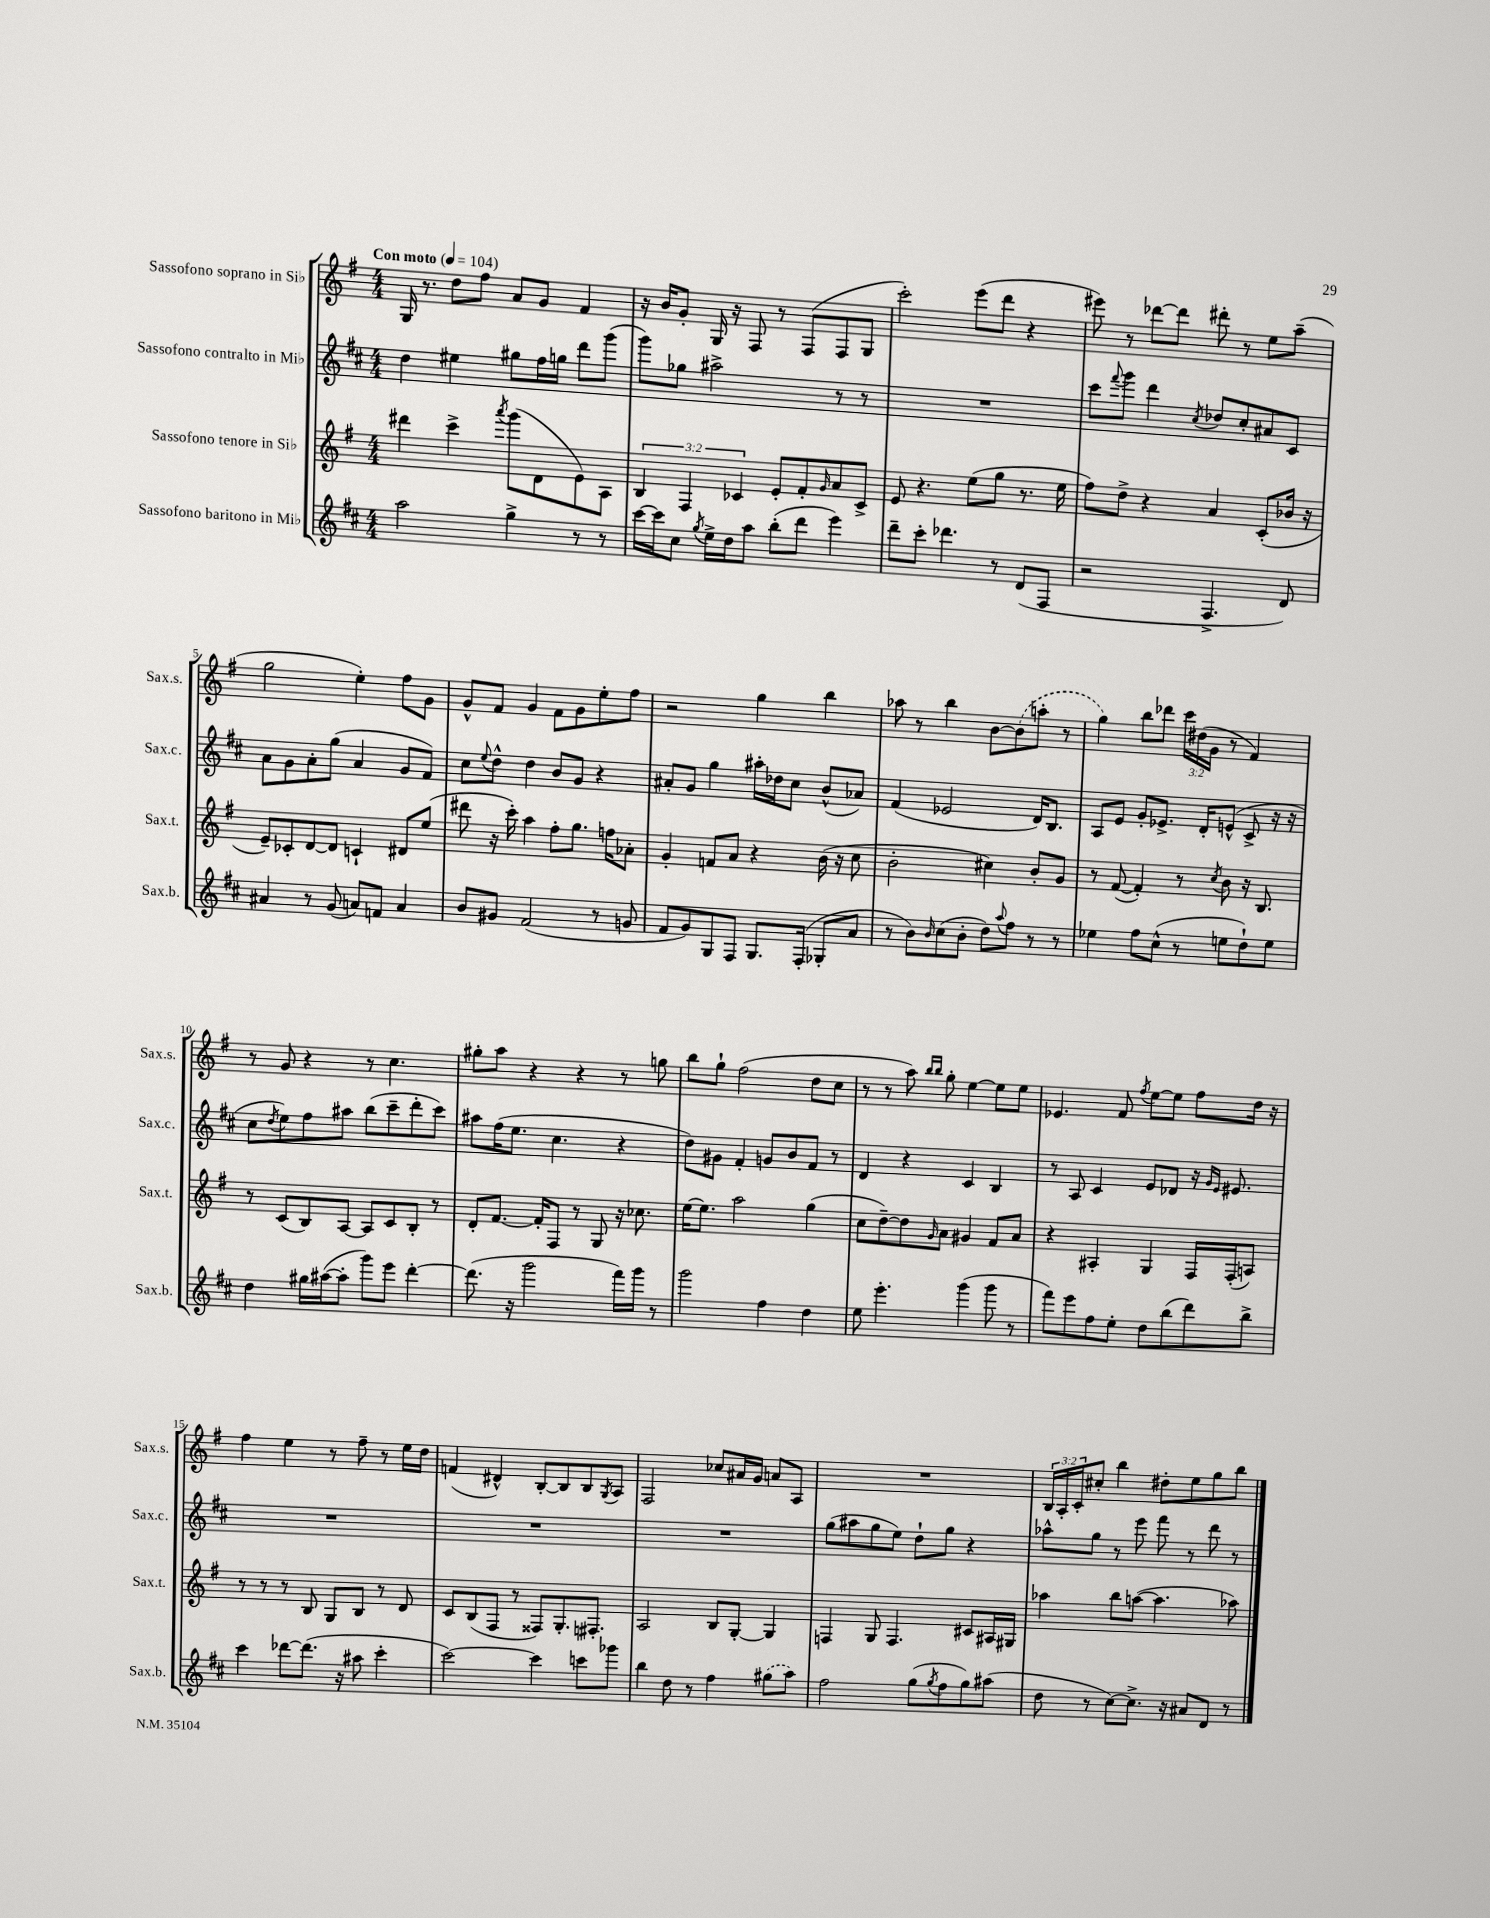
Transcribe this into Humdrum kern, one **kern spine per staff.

**kern	**kern	**kern	**kern
*staff4	*staff3	*staff2	*staff1
*clefG2	*clefG2	*clefG2	*clefG2
*k[f#c#]	*k[f#]	*k[f#c#]	*k[f#]
*M4/4	*M4/4	*M4/4	*M4/4
*MM104	*MM104	*MM104	*MM104
2aa\	4ddd#\	4dd\	16G/
.	.	.	8.r
.	4ccc^\	4ee#\	8dd\L
.	.	.	8ff#\J
.	8qaaa/	.	.
4gg^\	(8ggg\L	8gg#\L	8a/L
.	8d\	16ff#\L	8g/J
.	.	16gg\JJ	.
8r	8e\)	8ddd\L	4f#/
8r	8A\J	(8ggg\J	.
=	=	=	=
[16ccc#\LL	6B/	8ggg\L)	16r
16ccc#\]J	.	.	16b/LK
8cc#\J	.	8gg-\J	8g'/J
.	6F#/	.	.
8qgg/	.	.	.
16ee^\LL	.	2aa#^\	16G/
16dd\J	.	.	16r
.	6c-/	.	.
8aa\J	.	.	8F#/
(8bb'\L	8e'/L	.	8r
8ddd\J	8f#'/	.	(8F#/L
.	16qqg/	.	.
4eee\)	8a/	8r	8F#/
.	8c-^/J	8r	8G/J
=	=	=	=
8ddd~\L	8e/	1r	2ccc'\)
8ccc#'\J	4.r	.	.
4.ddd-\	.	.	.
.	(8ee\L	.	(8eee\L
8r	8gg\J	.	8ddd\J
(8d/L	8.r	.	4r
8F#/J	.	.	.
.	16ee\	.	.
=	=	=	=
2r	8ff#\L)	8ccc#\L	8eee#\)
.	.	8qqfff#/	.
.	8dd^\J	8ggg\J	8r
.	4r	4ddd\	[8ddd-\L
.	.	.	8ddd-\]J
.	.	8qcc#/	.
4.F#^/	4a/	8dd-/L	8ddd#'\
.	.	8cc#'/	8r
.	(8c'/L	8a#/	8ee\L
8d/)	16b-/Jk	8c#/J	(8aa~\J
.	16r	.	.
=	=	=	=
4a#/	8e~/L)	8a\L	2gg\
.	8c-'/	8g\	.
8r	[8d/	8a'\	.
(8g/	8d/]J	(8gg\J	.
8a/L)	4c`/	4a/	4ee'\)
8f/J	.	.	.
4a/	8d#/L	8g/L	8ff#\L
.	(8ee/J	8f#/J)	8g\J
=	=	=	=
8b/L	8ddd#\	8cc#\L	8g^^/L
.	.	8qqee/	.
8g#/J	16r	8dd^^\J	8f#/J
.	16ccc'\)	.	.
(2f#/	4aa\	4dd\	4g/
.	8ff#'\L	8b/L	8f#\L
.	8.gg\J	8g/J	8g\
8r	.	4r	8ee'\
.	16ff\LK	.	.
8g/	8a-'\J	.	8ff#\J
=	=	=	=
8f#/L	4g'/	8a#'/L	2r
8g/)	.	8g/J	.
8G/	8f/L	4gg\	.
8F#/J	8a/J	.	.
8.G/L	4r	16aa#'\LL	4gg\
.	.	16dd-\J	.
.	.	8cc#\J	.
(16F#'/Jk	.	.	.
8G-'/L	(16b\	(8b^^/L	4bb\
.	16r	.	.
8a/J	8cc\	8a-/J)	.
=	=	=	=
8r	2b'\	(4f#/	8aa-\
8b\L)	.	.	8r
16qqb/	.	.	.
(8cc#\	.	2e-/	4bb\
8b'\J	.	.	.
8dd\L)	4cc#\)	.	[8b\L
8qqaa/	.	.	.
8ff#\J	.	.	(8b\]
8r	8b'/L	16d/LK)	8aa'\J
.	.	8.B/J	.
8r	8g/J	.	8r
=	=	=	=
4ee-\	8r	8A/L	4gg\)
.	([8f#/	8e/J	.
8ff#\L	4f#'/])	8g'/L	8bb\L
(8cc#^^\J	.	8.e-^/J	8ddd-\J
8r	8r	.	24ccc\LL
.	.	.	(24dd#\
.	.	16d'/LK	.
.	.	.	24g\JJ
.	8qcc/	.	.
8ee\L	8b\	(8e^^/J	8r
8dd`\)	16r	8c#^/	4f#/)
.	8.B/	.	.
8ee\J	.	16r	.
.	.	16r	.
=	=	=	=
4dd\	8r	8cc#\L	8r
.	.	8qdd/	.
.	(8c/L	8ee\)	8g/
16gg#\LL	8B/)	8ff#\	4r
([16aa#\J	.	.	.
8aa#'\]J	[8A/J	8aa#\J	.
8ggg\L)	8A/]L	(8bb\L	8r
8eee\J	8c/	8ccc#~\	4.cc\
[4ddd'\	8B'/J	8ddd'\	.
.	8r	8ccc#\J)	.
=	=	=	=
(8.ddd\]	8d'/L	8aa#\L	8gg#'\L
.	[8.f#/J	(16ff#\K	8aa\J
16r	.	8.ee\J	.
2ggg\	.	.	4r
.	16f#'/]LK	.	.
.	8F#/J	4.cc#\	.
.	8r	.	4r
.	8G/	.	.
16fff#\LL)	16r	4r	8r
16ggg\JJ	8.cc-\	.	.
8r	.	.	8gg\
=	=	=	=
2ggg\	[16ee\LK	8dd\L)	8bb\L
.	8.ee\]J	.	.
.	.	8g#\J	8gg`\J
.	2aa\	4f#'/	(2ff#\
4ff#\	.	8g/L	.
.	.	8b/	.
4dd\	(4gg\	8f#/J	8dd\L
.	.	8r	8cc\J
=	=	=	=
8ee\	8cc\L	4d/	8r
4.eee'\	[8dd~\)	.	8r
.	8dd\]	4r	8aa\)
.	.	.	16qqbb/LL
.	16qqg/	.	16qqbb/JJ
.	8a\J	.	8gg'\
(4ggg\	4g#/	4c#/	[4ee\
8ggg\	8f#/L	4B/	8ee\]L
8r	8a/J	.	8ee\J
=	=	=	=
8fff#\L)	4r	8r	4.e-/
8eee\	.	8A/	.
8ff#\	4A#'/	4c#/	.
8ee'\J	.	.	8f#/
.	.	.	8qff#/
8dd\L	4G/	8e/L	[8ee\L
(8bb\	.	8d-/J	8ee\]J
8ddd\)	16F#/LL	16r	8ff#\L
.	.	16qqg/LL	.
.	.	16qqe/JJ	.
.	(16F#'/J	8.e#/	.
8bb^\J	8A/J)	.	16dd\Jk
.	.	.	16r
=	=	=	=
4ccc#\	8r	1r	4ff#\
.	8r	.	.
[8ddd-\L	8r	.	4ee\
(8.ddd-\]J	8B/	.	.
.	8G/L	.	8r
16r	.	.	.
8aa#\	8B/J	.	8ff#~\
4ccc#'\	8r	.	8r
.	8d/	.	16ee\LL
.	.	.	16dd\JJ
=	=	=	=
[2ccc#\)	8c/L	1r	(4f/
.	(8B/	.	.
.	8F#/J	.	4d#^^/)
.	8r	.	.
4ccc#\]	8F##/L)	.	[8B'/L
.	8.G'/	.	8B/]
8ccc\L	.	.	8B/
.	8.F#'/J	.	.
.	.	.	8qG/
8ggg-\J	.	.	8A/J
=	=	=	=
4bb\	2A/	1r	2F#/
8dd\	.	.	.
8r	.	.	.
4ff#\	8B/L	.	8cc-/L
.	[8G'/J	.	16a#/L
.	.	.	16g/JJ
(8gg#\L	4G/]	.	8a/L
8aa\J)	.	.	8A/J
=	=	=	=
2ff#\	4F/	(8gg\L	1r
.	.	8aa#\	.
.	8G/	8gg\	.
.	4.F/	8ee\J)	.
(8gg\L	.	8dd`\L	.
8qgg/	.	.	.
8ff#\	.	8gg\J	.
8gg\)	8c#/L	4r	.
(8aa#\J	16A#/L	.	.
.	16G#/JJ	.	.
=	=	=	=
8dd\	4aa-\	8aa-^^\L	24B/LL
.	.	.	24A'/
.	.	.	24c'/J
8r	.	8gg\J	8cc#'/J
[8cc#\L)	8bb\L	8r	4bb\
8.cc#^\]J	([8aa\J	8eee\	.
.	4.aa\]	8fff#\	8dd#'\L
16r	.	.	.
8a#/L	.	8r	8ee\
8d/J	.	8ddd\	8gg\
8r	8aa-\)	8r	8bb\J
==	==	==	==
*-	*-	*-	*-
